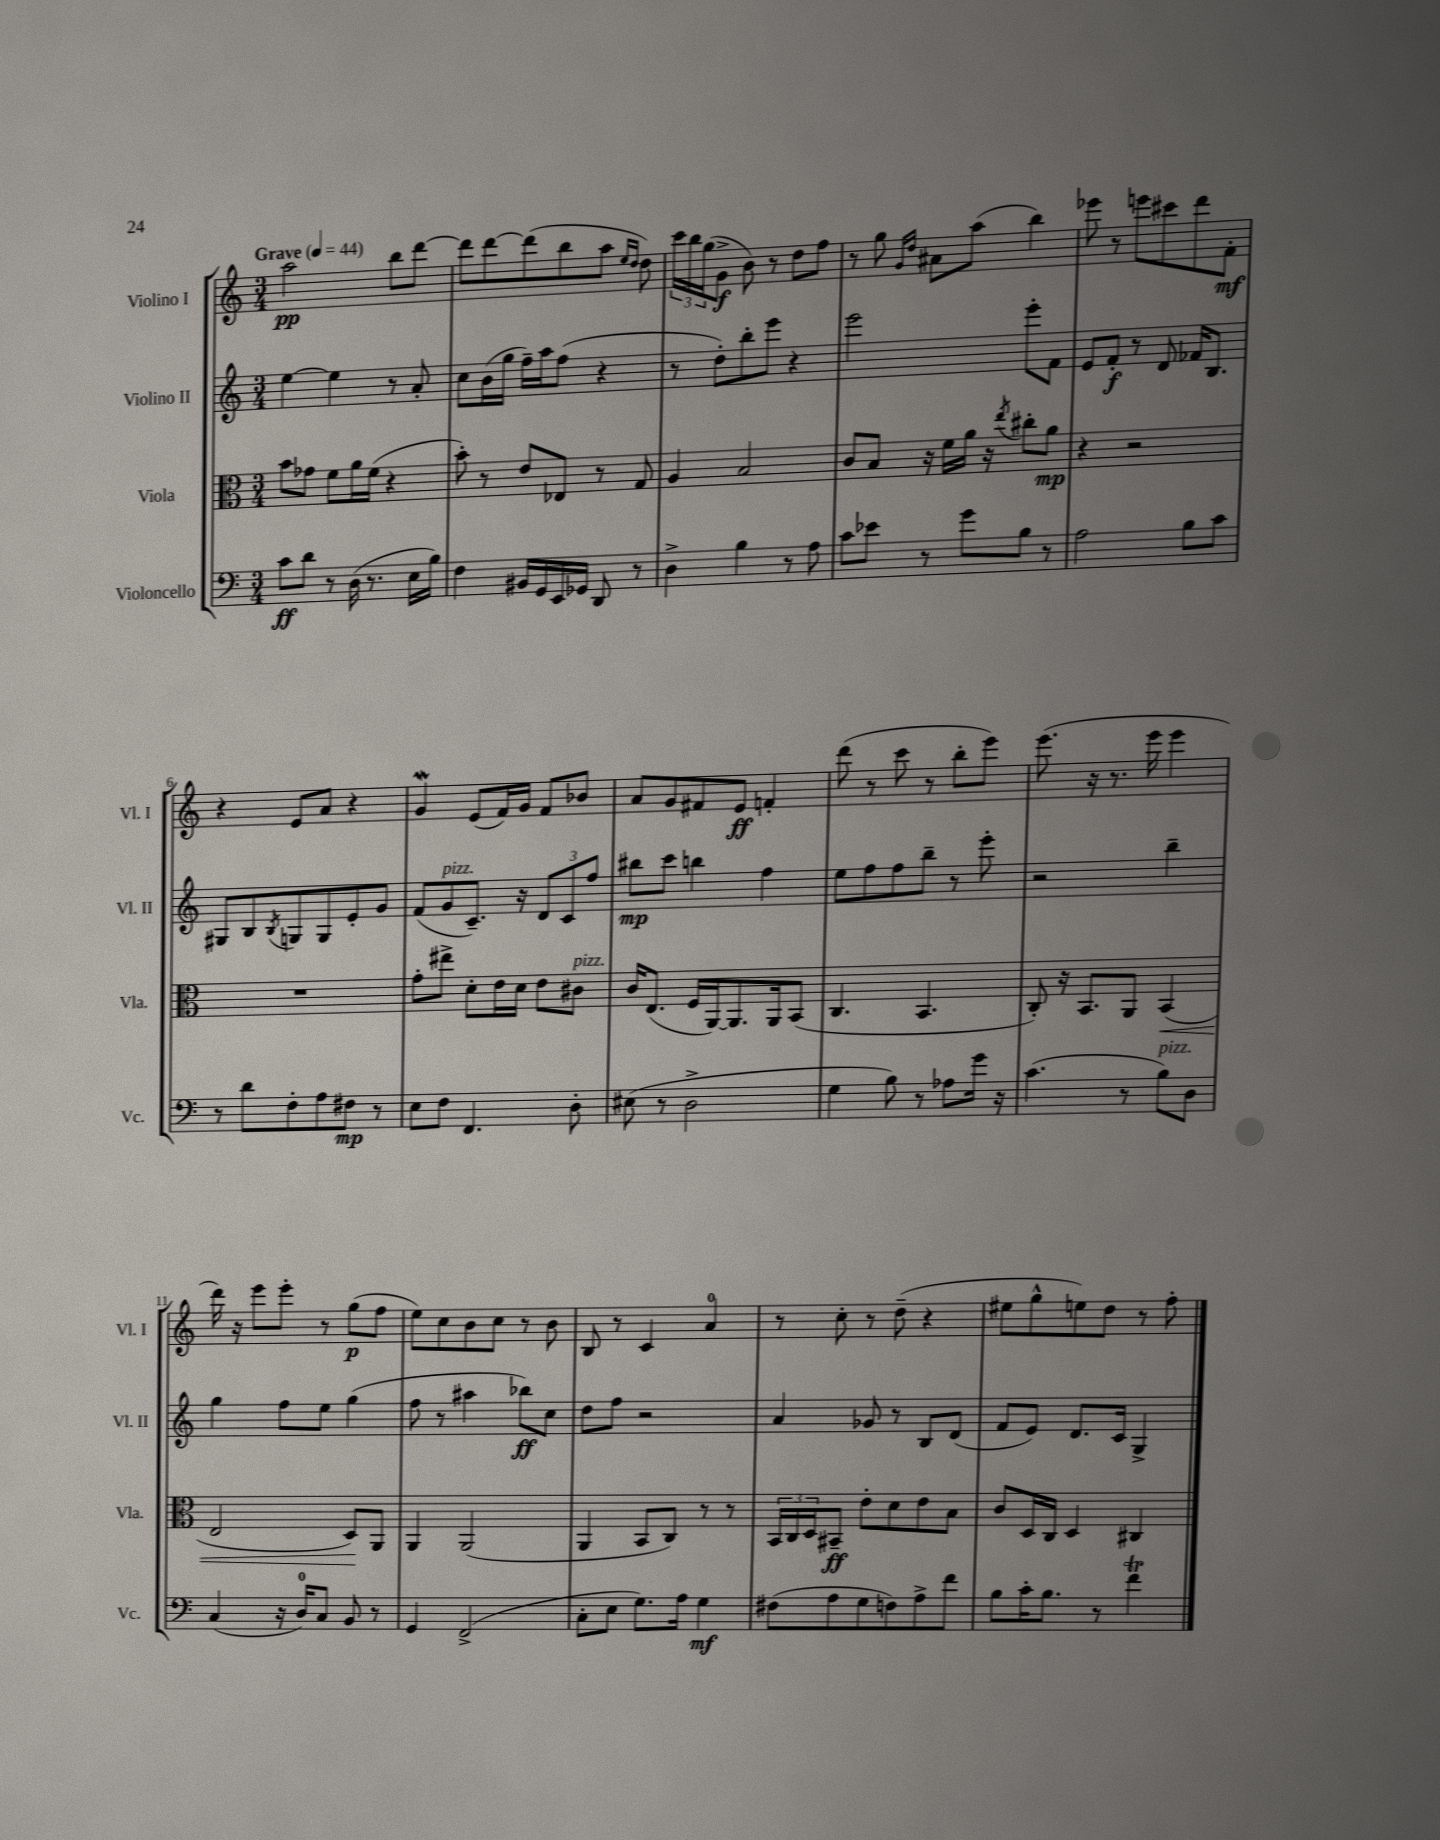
<<
\new StaffGroup <<
\new Staff = "s0" \with { instrumentName = "Violino I" shortInstrumentName = "Vl. I" } {
    \clef treble \key c \major \numericTimeSignature \time 3/4 \tempo "Grave" 4 = 44
    a''2\pp b''8 d'''8~ |
    d'''8 d'''8~ d'''8( b''8 a''8 \grace { e''16 d''16 } d''8) |
    \tuplet 3/2 { c'''16 b''16 g''16( } g'8->\f b'8) r8 d''8 f''8 |
    r8 g''8 \grace { g'16 d''16 } ais'8 a''8( b''4) |
    ees'''8 r8 e'''8 cis'''8 d'''8 f'8-.\mf |
    r4 e'8 a'8 r4 |
    g'4\mordent e'8( f'16) g'16 f'8 bes'8 |
    a'8 g'8 fis'8 e'8\ff f'4-. |
    d'''8( r8 c'''8 r8 b''8-. e'''8) |
    e'''8.( r16 r8. e'''16 e'''4 |
    d'''16) r16 e'''8 e'''8-. r8 g''8\p( f''8 |
    e''8) c''8 b'8 c''8 r8 b'8 |
    b8 r8 c'4 a'4-0 |
    r8 c''8-. r8 d''8--( r4 |
    eis''8 g''8-^ e''8) d''8 r8 f''8-. \bar "|." |
}
\new Staff = "s1" \with { instrumentName = "Violino II" shortInstrumentName = "Vl. II" } {
    \clef treble \key c \major \numericTimeSignature \time 3/4
    e''4~ e''4 r8 a'8-. |
    c''8 b'16( g''16 f''16--) a''16 f''8( r4 |
    r8 d''8-.) b''8-. e'''8 r4 |
    e'''2 e'''8-. f'8 |
    e'8 f'8-.\f r8 d'8 fes'16 b8. |
    gis8 b8 \acciaccatura { b8 } g8 g8 e'8-. g'8 |
    f'8( g'8^\markup { \italic "pizz." } c'8.--) r16 \tuplet 3/2 { d'8 c'8 f''8 } |
    bis''8\mp c'''8 b''4 f''4 |
    e''8 f''8 f''8 b''8-- r8 e'''8-. |
    r2 b''4-- |
    g''4 f''8 e''8 g''4( |
    f''8 r8 ais''4 bes''8\ff) c''8 |
    d''8 f''8 r2 |
    a'4 ges'8 r8 b8 d'8( |
    f'8 e'8) d'8. c'16 g4-> \bar "|." |
}
\new Staff = "s2" \with { instrumentName = "Viola" shortInstrumentName = "Vla." } {
    \clef alto \key c \major \numericTimeSignature \time 3/4
    b'8 ges'8 f'8 a'16 f'16( r4 |
    b'8-.) r8 e'8 ees8 r8 g8 |
    a4 b2 |
    c'8 b8 r16 f'16 a'16 r16 \acciaccatura { e''8 } cis''8-. a'8\mp |
    r4 r2 |
    R2. |
    g'8-. eis''8-> d'8-. e'16 d'16 e'8 cis'8^\markup { \italic "pizz." } |
    c'16 e8.( f16 a,16~) a,8. a,16 b,8( |
    c4. b,4. |
    c8-.) r16 b,8. a,8 b,4\<( |
    e2 d8\!) a,8 |
    a,4 a,2( |
    a,4 b,8 c8) r8 r8 |
    \tuplet 3/2 { b,16 c16 d16 } bis,8--\ff e'8-. d'8 e'8 b8 |
    c'8 d16 c16 d4 cis4 \bar "|." |
}
\new Staff = "s3" \with { instrumentName = "Violoncello" shortInstrumentName = "Vc." } {
    \clef bass \key c \major \numericTimeSignature \time 3/4
    c'8\ff d'8 r8 d16( r8. e16 b16) |
    f4 bis,16 g,16 e,16 ges,16 d,8 r8 |
    d4-> b4 r8 a8 |
    c'8 ees'8 r8 g'8 b8 r8 |
    a2 b8 c'8 |
    r8 d'8 f8-. a8 fis8\mp r8 |
    e8 f8 f,4. d8-. |
    eis8( r8 d2-> |
    g4 b8) r8 aes8 g'16 r16 |
    c'4.( r8 b8^\markup { \italic "pizz." }) d8 |
    c4( r16 d16-0) c8 b,8 r8 |
    g,4 f,2->( |
    c8-. e8 g8.) a16 g4\mf |
    fis8( a8 g8 f8) a8-> f'8 |
    b8 c'16-. b8. r8 f'4\trill \bar "|." |
}
>>
>>
